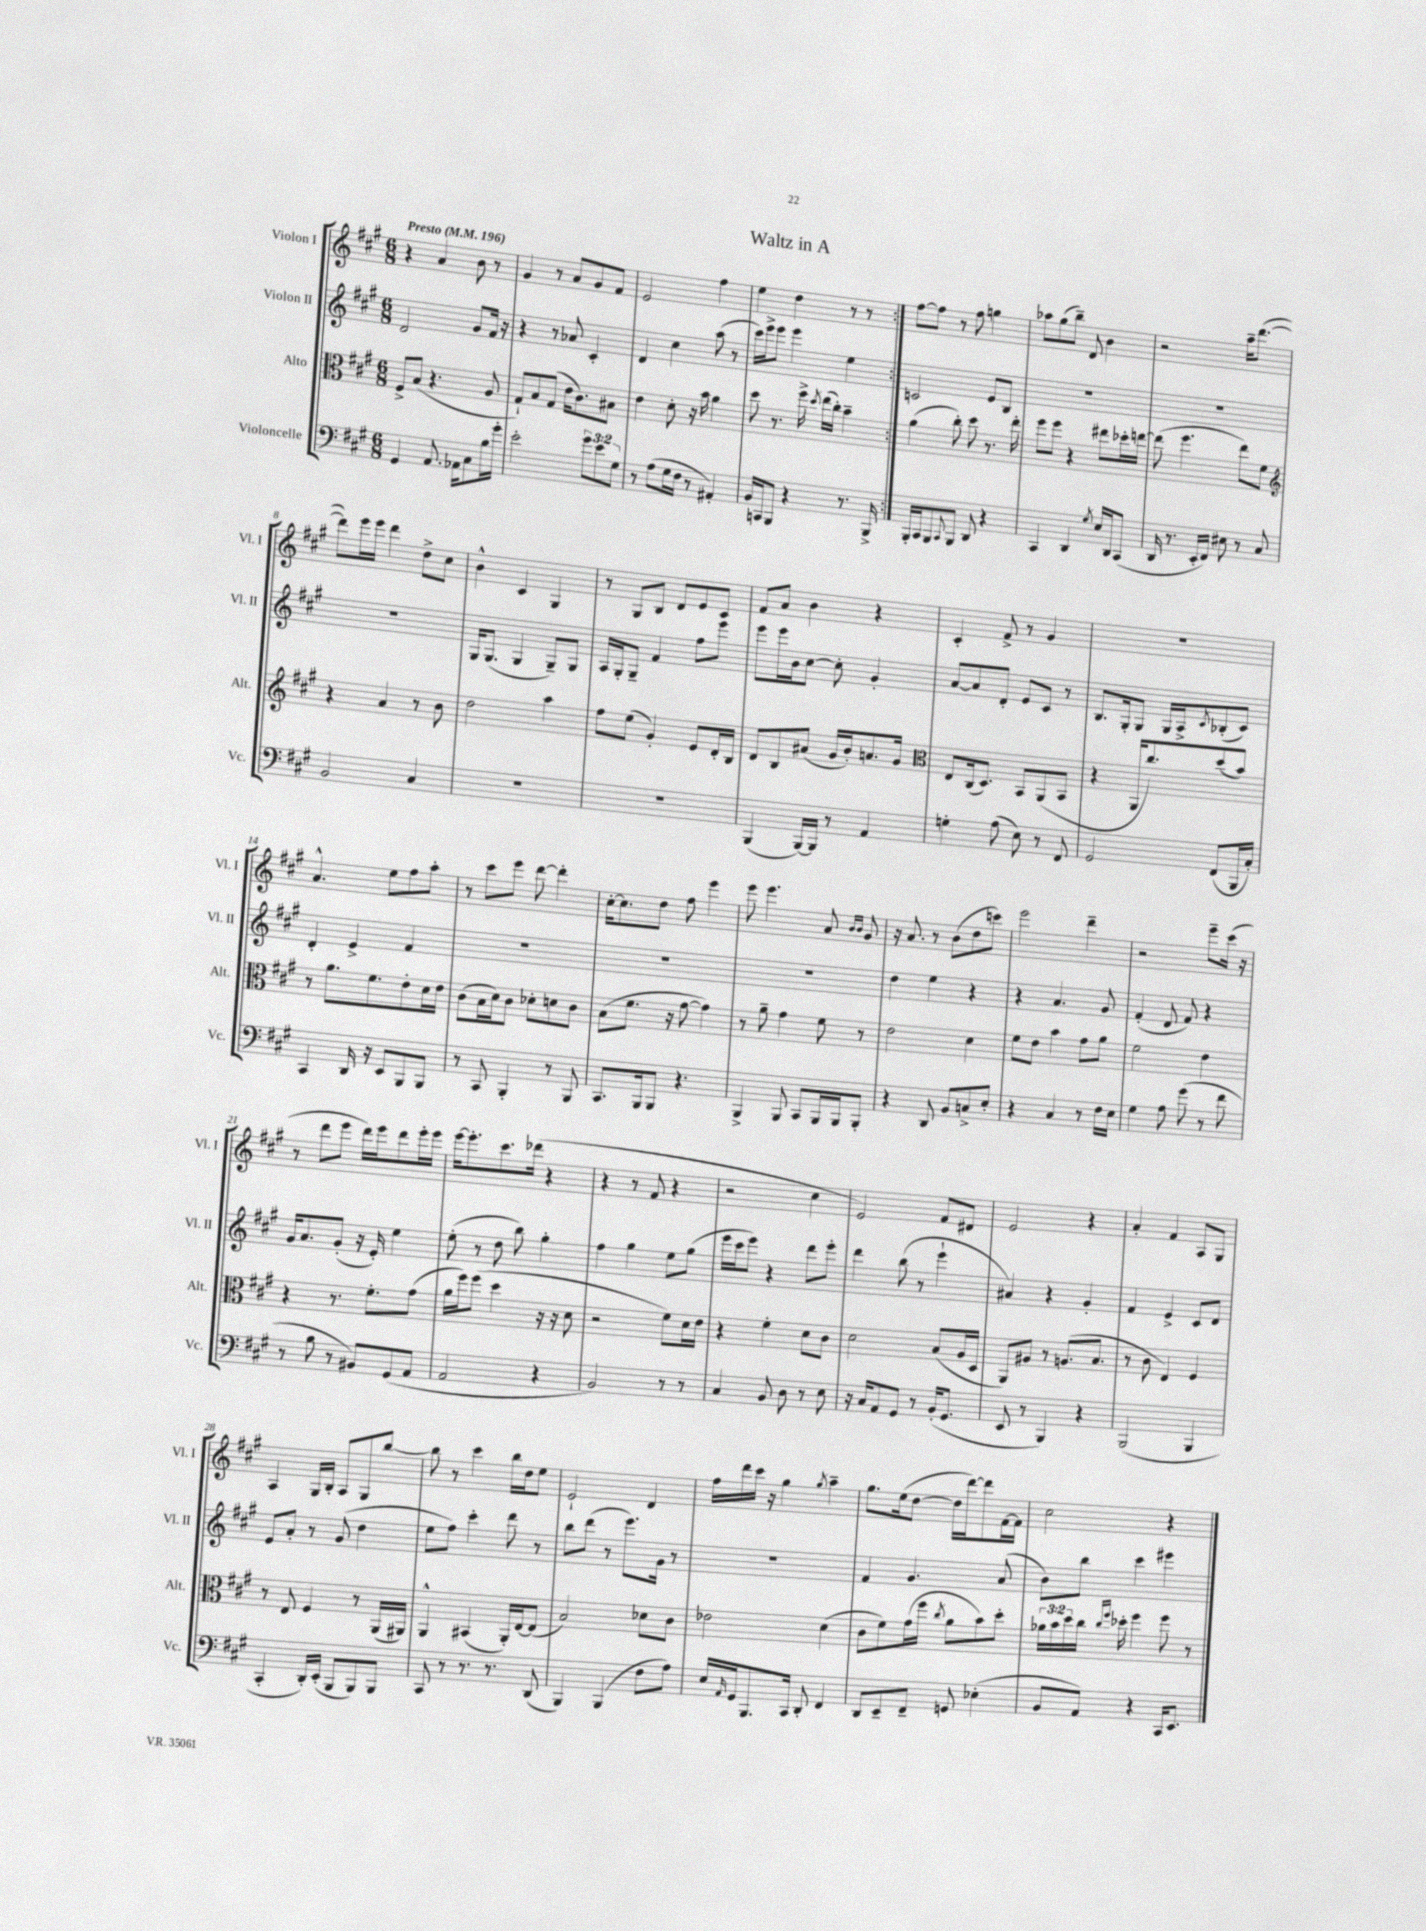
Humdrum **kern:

**kern	**kern	**kern	**kern
*staff4	*staff3	*staff2	*staff1
*clefF4	*clefC3	*clefG2	*clefG2
*k[f#c#g#]	*k[f#c#g#]	*k[f#c#g#]	*k[f#c#g#]
*M6/8	*M6/8	*M6/8	*M6/8
*MM196	*MM196	*MM196	*MM196
4GG#	8F#^	2d	4r
.	(8B	.	.
8.AA	4.r	.	4a
16AA-	.	.	.
8C#	.	8g#	8b
16B	8A	16f#	8r
16g#'	.	16r	.
=	=	=	=
2e'	8G#`)	4r	4g#
.	8B	.	.
.	(8G#	8r	8r
.	16e	8a-	8a
.	8.c#)	.	.
12g#	.	4c#'	8g#
12e	.	.	.
.	8B#	.	8f#
12G#	.	.	.
=	=	=	=
8r	4e	4d	2e
(8A	.	.	.
16G#	8d'	4cc#	.
16F#	.	.	.
8r	16r	.	.
.	16b	.	.
4AA#')	4a	(8aa	4ff#
.	.	8r	.
=	=	=	=
16BB	8dd	16ccc#)	4ee
16CC	.	16eee^	.
8BBB	8.r	8eee	.
4r	.	4eee	4dd
.	16ff#^	.	.
.	8qdd	.	.
.	(16ee	.	.
.	16cc#')	.	.
8.r	4b~	4ee	8r
.	.	.	8r
16BBB^	.	.	.
=:|!	=:|!	=:|!	=:|!
16BBB'	(4a	2c	[8ff#
16CC#	.	.	.
8BBB	.	.	8ff#]
8qqCC#	.	.	.
8BBB	8cc#')	.	8r
8DD	8dd	.	8ff#
4r	8.r	8e	4gg
.	.	8B	.
.	16ee'	.	.
=	=	=	=
4CC#	8ff#	2.r	8aa-
.	8ff#	.	(8gg#
4DD	4r	.	8bb~)
.	.	.	8d
8qG#	.	.	.
16E	8ee#	.	4b
16DD	.	.	.
(8CC#	16dd-'	.	.
.	[16ee	.	.
=	=	=	=
16DD	(8ee]	2.r	2r
8.r	.	.	.
.	4.ff#	.	.
16EE'	.	.	.
16FF#)	.	.	.
8E#	.	.	.
8r	8ee)	.	16aa~
.	.	.	([8.ddd
8C#	8f#	.	.
=	=	=	=
*	*clefG2	*	*
2BB	4r	2.r	8ddd])
.	.	.	16eee
.	.	.	16eee
.	4a	.	4ddd
4C#	8r	.	8dd^
.	8b	.	8cc#
=	=	=	=
2.r	2dd	16G#	4b^^
.	.	(8.G#	.
.	.	4G#	4c#
.	4aa	8G#~)	4G#
.	.	8G#	.
=	=	=	=
2.r	8ff#	16A	8r
.	.	16G#'	.
.	(8ee	8G#~	8G#
.	4g#')	4f#	8B
.	.	.	8d
.	8e	8ff#	8e
.	16d'	8eee	8c#
.	16B	.	.
=	=	=	=
(4BBB	8d	8eee	8f#
.	8B	16eee	8a
.	.	16b	.
[16BBB)	(8a#	[8cc#	4b
16BBB]	.	.	.
8r	16g#	8cc#']	.
.	16b')	.	.
4AA	8.a	4g#'	4r
.	16g#	.	.
=	=	=	=
*	*clefC3	*	*
4G'	8E	[8a	4c#'
.	(16C#	8a]	.
.	8.D)	.	.
(8A	.	8d'	8f#^
8E)	8BB	8e	8r
8r	(8AA	8c#	4g#
8FF#	8BB	8r	.
=	=	=	=
2GG#	4r	8.B	2.r
.	.	16G#'	.
.	16AA	8G#	.
.	8.cc#)	.	.
.	.	16G#	.
.	.	16A^	.
.	.	8qc#	.
(8FF#	(8dd	(8B-'	.
16BBB	8b)	8c#)	.
16C#')	.	.	.
=	=	=	=
4CC#	8r	4d'	4.a^^
.	8.a	.	.
16DD	.	4e^	.
16r	8.f#	.	.
8EE	.	.	8ee
8BBB	8e'	4f#	8ff#
8BBB	16d	.	8aa'
.	16e	.	.
=	=	=	=
8r	(8c#	2.r	8r
8CC#	16B	.	8ccc#
.	16d)	.	.
4BBB'	8c#	.	8eee
.	8d-'	.	[8ddd
8r	8d	.	4ddd']
8BBB	8c#	.	.
=	=	=	=
8.CC#	(8B	2.r	[16cc#'
.	.	.	8.cc#]
.	8.f#	.	.
16BBB	.	.	.
8BBB	.	.	8dd
.	16r	.	.
4.r	[8g#	.	8ff#
.	4g#])	.	4eee
=	=	=	=
4BBB^	8r	2.r	8eee
.	8a~	.	4.eee
8BBB	4g#	.	.
8CC#	.	.	.
16BBB	8f#	.	8a
16BBB	.	.	.
.	.	.	16qqb
.	.	.	16qqb
8BBB'	8r	.	8g#
=	=	=	=
4r	2e	4dd	16r
.	.	.	8.a
8DD	.	4ee	8r
8BB	.	.	(8b
8C^	4d	4r	8dd
8E'	.	.	8ccc)
=	=	=	=
4r	8f#	4r	2eee
.	8e	.	.
4C#	4b	4.a	.
8r	8g#	.	4ddd~
16F#	8a	8g#	.
16E	.	.	.
=	=	=	=
4G#	2f#	(4f#'	2r
8A	.	8d	.
(8g#	.	8f#)	.
8r	4e	4r	8eee~
8f#	.	.	(16ccc#
.	.	.	16r
=	=	=	=
8r	4r	16g#	8r
.	.	8.a	.
8B	.	.	8ddd
8r	8.r	(8g#'	8eee
8BB#)	.	16r	16ddd)
.	8.f#'	16e')	16eee
(8GG#	.	4ee	8ddd
8AA	(8g#	.	16eee'
.	.	.	16eee
=	=	=	=
2AA	16a	(8ee'	[16eee
.	16ff#)	.	8.eee']
.	(8ff#	8r	.
.	4dd	8dd	8.ccc#
.	.	8bb)	.
.	.	.	(16ddd-
4r	16r	4gg#'	4r
.	16r	.	.
.	8d	.	.
=	=	=	=
2BB)	2r	4ff#	4r
.	.	4gg#	8r
.	.	.	8f#
8r	8f#)	8ee	4r
8r	16d	(8gg#	.
.	16e	.	.
=	=	=	=
4C#	4r	16eee	2r
.	.	16ccc#	.
.	.	8eee)	.
8BB	4f#'	4r	.
8D	.	.	.
8r	8d	8ddd	4cc#
8E	8c#	8eee'	.
=	=	=	=
16r	2d	4ddd	2e)
16C#	.	.	.
8AA	.	.	.
8GG#	.	(8bb	.
8r	.	8r	.
(16BB'	(8B	4eee`	8f#
8.GG#	.	.	.
.	16A	.	8d#
.	16D	.	.
=	=	=	=
8EE	8AA)	4a#)	2e
8r	8A#	.	.
4BBB)	8r	4r	.
.	(8.A	.	.
4r	.	4g#'	4r
.	8.B	.	.
=	=	=	=
(2BBB	8r	4f#	4a'
.	8c#	.	.
.	4E)	4e^	4f#
4BBB	4F#	8c#	8A
.	.	8d	8G#
=	=	=	=
4CC#'	8r	8e	4A
.	8E	8a'	.
16DD')	4F#	8r	16G#
(16EE'	.	.	16B'
8BBB	.	(8g#	8A
8BBB)	8r	4dd	8G#
8BBB	(16AA	.	[8bb
.	16AA#)	.	.
=	=	=	=
8CC#	4AA^^	8ee	8bb]
8r	.	8ff#)	8r
8.r	(4BB#	4ccc#'	4ccc#
8.r	.	.	.
.	16AA')	8ddd	16bb
.	[16E	.	16dd
(8DD	(8E]	8r	8ee
=	=	=	=
4BBB)	2B)	8bb	2e`
.	.	(8ddd	.
(4BBB	.	8r	.
.	.	8.eee)	.
8F#	8d-	.	4d
.	.	16g#	.
8A)	8c#	8r	.
=	=	=	=
16E	2e-	2.r	16ff#
16qqAA	.	.	.
16GG#	.	.	16ddd
8.BBB	.	.	16ccc#
.	.	.	16r
.	.	.	4gg#
16CC#	.	.	.
8DD'	.	.	.
.	.	.	8qgg#
4FF#	(4d	.	4aa~
=	=	=	=
8DD	8c#	4f#	8.gg#
8EE~	8f#)	.	.
.	.	.	(16ee
8FF#~	(16g#	4.g#	[8dd
.	16ff#	.	.
.	8qcc#	.	.
8GG	8a	.	16dd]
.	.	.	[16ddd)
(4E-'	8b)	.	8ddd]
.	8dd'	(8a	[16f#
.	.	.	16f#]
=	=	=	=
8BB	24a-	8b)	2cc#
.	24b	.	.
.	24dd	.	.
8AA)	16cc#	8bb	.
.	16qqcc#	.	.
.	16qqff#	.	.
.	16dd-'	.	.
4r	4ff#	4ccc#	.
16CC#	8ff#	4eee#	4r
8.EE	.	.	.
.	8r	.	.
==	==	==	==
*-	*-	*-	*-
